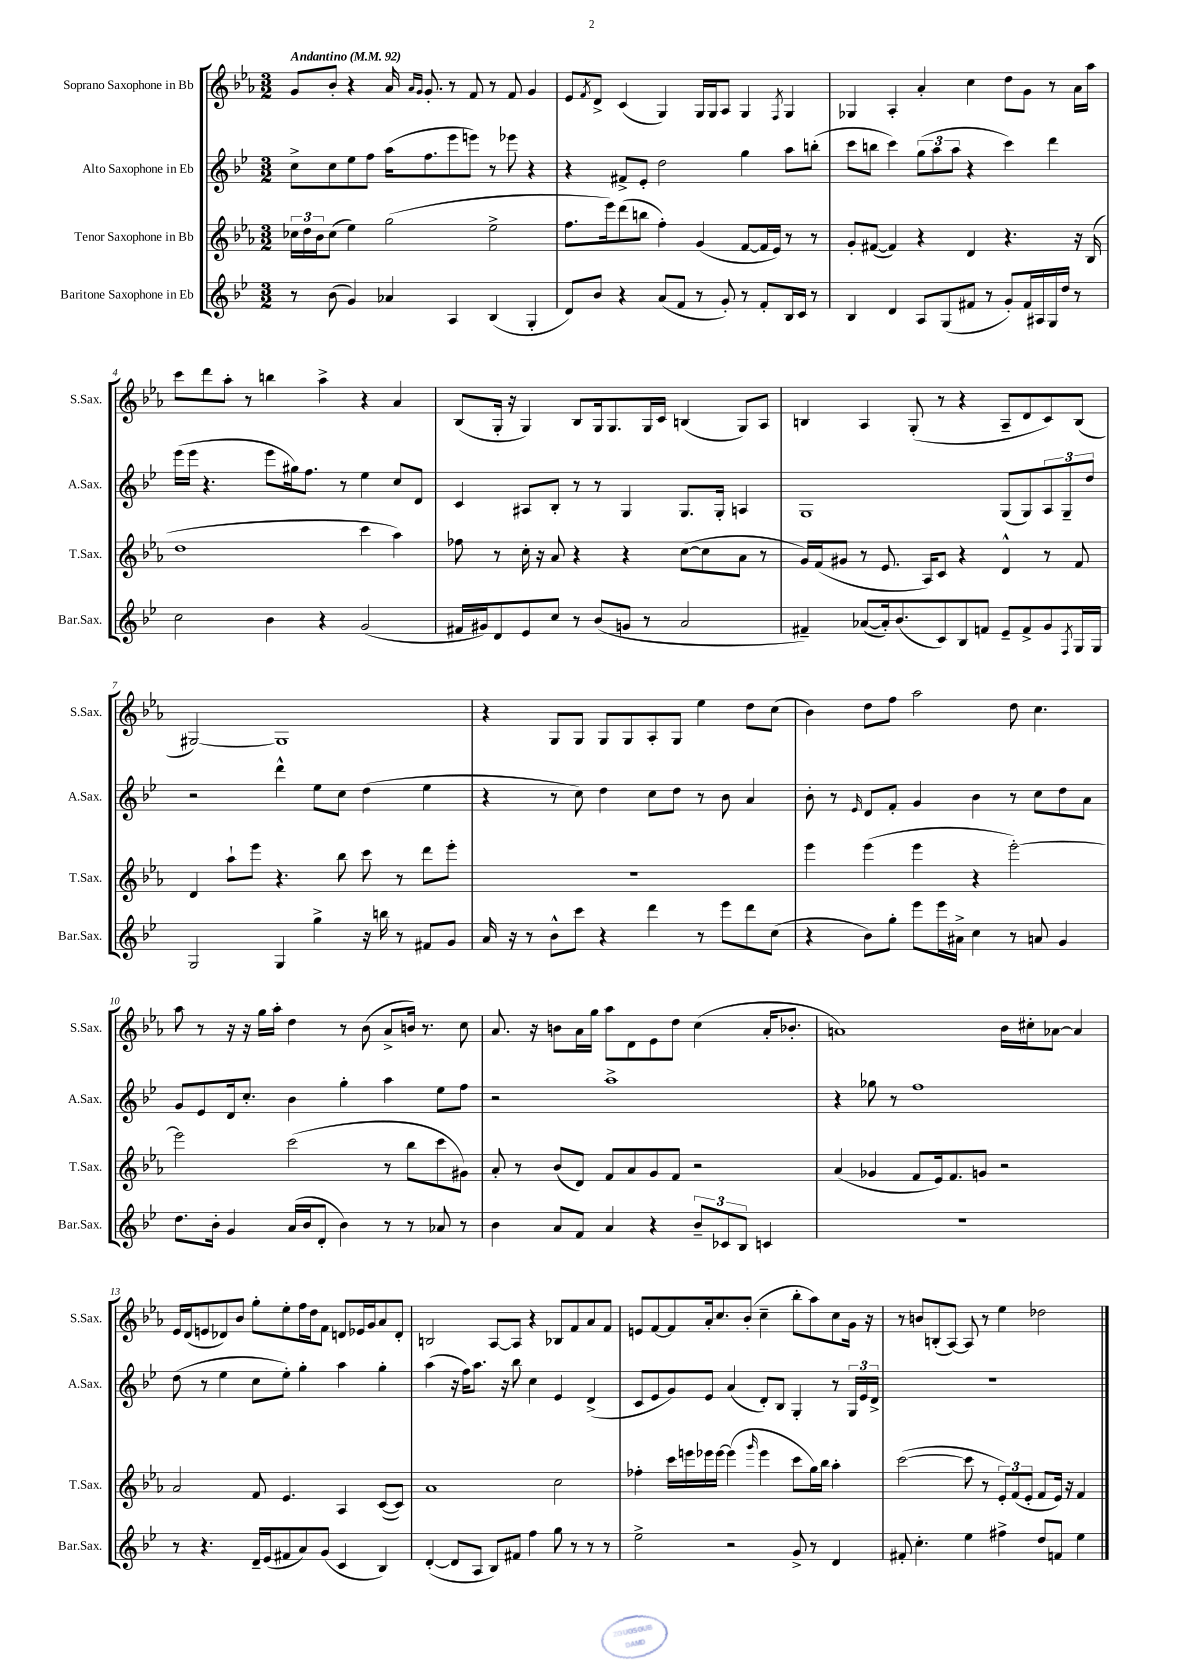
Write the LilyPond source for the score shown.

<<
\new StaffGroup <<
\new Staff = "s0" \with { instrumentName = "Soprano Saxophone in Bb" shortInstrumentName = "S.Sax." } {
    \clef treble \key ees \major \numericTimeSignature \time 3/2 \tempo "Andantino" 4 = 92
    g'8 bes'8-. r4 aes'16 \grace { aes'16 g'16 } g'8.-. r8 f'8 r8 f'8 g'4 |
    ees'8 \acciaccatura { f'8 } d'8-> c'4( g4) g16 g16 aes8 g4 \acciaccatura { f8 } g4 |
    ges4 aes4-. aes'4-. c''4 d''8 g'8 r8 aes'16 aes''16 |
    c'''8 d'''8 aes''8-. r8 b''4 aes''4-> r4 aes'4 |
    bes8( g16-. r16 g4) bes8 g16 g8. g16 c'16 b4( g8) aes8 |
    b4 aes4 g8-.( r8 r4 aes8-- d'8 c'8) b8( |
    gis2~) gis1 |
    r4 g8 g8 g8 g8 aes8-. g8 ees''4 d''8 c''8( |
    bes'4) d''8 f''8 aes''2 d''8 c''4. |
    aes''8 r8 r16 r16 g''16 aes''16-. d''4 r8 bes'8( aes'8-> b'16) r8. c''8 |
    aes'8. r16 b'8 aes'16 g''16 aes''8 d'8 ees'8 d''8 c''4( aes'16-. bes'8.-. |
    a'1) bes'16 cis''16-. aes'8~ aes'4 |
    ees'16 d'16( e'8 des'8) bes'8 g''8-. ees''8-. f''16 d''16 f'8 d'8 ees'16 g'16 aes'8 d'8-. |
    b2 aes8~ aes8 r4 bes8 f'8 aes'8 f'8 |
    e'8 f'8~ f'8 aes'16-. c''8. bes'8-.( c''4-- bes''8-. aes''8) c''8 g'16 r16 |
    r8 b'8 b8-.( aes8~) aes8 r8 ees''4 des''2 \bar "|." |
}
\new Staff = "s1" \with { instrumentName = "Alto Saxophone in Eb" shortInstrumentName = "A.Sax." } {
    \clef treble \key bes \major \numericTimeSignature \time 3/2
    c''8-> c''8 ees''8 f''8 a''16( f''8. ees'''8 e'''8) r8 ees'''8 r4 |
    r4 fis'8-> ees'8-. d''2 g''4 a''8 b''8-.( |
    c'''8 b''8 c'''4) \tuplet 3/2 { g''8( a''8 a''8 } r4 c'''4) d'''4 |
    ees'''16( ees'''16 r4. ees'''8 gis''16) f''8. r8 ees''4 c''8 d'8 |
    c'4 ais8 bes8-. r8 r8 g4 g8. g16-. a4 |
    g1 g8( g8) \tuplet 3/2 { a8 g8-- d''8 } |
    r2 d'''4-^ ees''8 c''8 d''4( ees''4 |
    r4 r8 c''8) d''4 c''8 d''8 r8 bes'8 a'4 |
    bes'8-. r8 \grace { ees'16 } d'8 f'8-. g'4 bes'4 r8 c''8 d''8 a'8 |
    g'8 ees'8 d'16 c''8.-. bes'4 g''4-. a''4 ees''8 f''8 |
    r2 a''1-> |
    r4 ges''8 r8 f''1 |
    d''8( r8 ees''4 c''8 ees''8-.) g''4-. a''4 g''4-. |
    a''4( r16 f''16) a''8. r16 bes''8 c''4 ees'4 d'4->( |
    c'8 ees'8 g'8) ees'8 a'4( d'8-.) bes8 g4-. r8 \tuplet 3/2 { g16 ees'16 d'16-> } |
    R1. \bar "|." |
}
\new Staff = "s2" \with { instrumentName = "Tenor Saxophone in Bb" shortInstrumentName = "T.Sax." } {
    \clef treble \key ees \major \numericTimeSignature \time 3/2
    \tuplet 3/2 { ces''16 d''16 bes'16 } ces''8( ees''4) g''2( ees''2-> |
    f''8. ees'''16) d'''8( b''8 f''4-.) g'4( f'8~ f'16 ees'16) r8 r8 |
    g'8-. fis'8~( fis'4) r4 d'4 r4. r16 bes16( |
    d''1 c'''4 aes''4) |
    fes''8 r8 c''16-. r16 aes'8 r4 r4 c''8~( c''8 aes'8 r8 |
    g'16) f'16( gis'8 r8 ees'8. aes16) c'8 r4 d'4-^ r8 f'8 |
    d'4 aes''8-! ees'''8 r4. bes''8 c'''8 r8 d'''8 ees'''8-. |
    R1. |
    ees'''4 ees'''4( ees'''4 r4 ees'''2~-.) |
    ees'''2 c'''2( r8 bes''8 c'''8 gis'8) |
    aes'8-. r8 bes'8( d'8) f'8 aes'8 g'8 f'8 r2 |
    aes'4( ges'4 f'8 ees'16) f'8. g'8 r2 |
    aes'2 f'8 ees'4. aes4 c'8~( c'8) |
    aes'1 c''2 |
    fes''4-. c'''16 e'''16 ees'''16 ees'''16~ ees'''4( \grace { g'''16 } ees'''4 c'''8 g''16) bes''16 aes''4-. |
    c'''2~( c'''8 r8 \tuplet 3/2 { ees'8-.) f'8( ees'8-. } f'8 ees'16) r16 f'4 \bar "|." |
}
\new Staff = "s3" \with { instrumentName = "Baritone Saxophone in Eb" shortInstrumentName = "Bar.Sax." } {
    \clef treble \key bes \major \numericTimeSignature \time 3/2
    r8 bes'8( g'4) aes'4 a4 bes4( g4-. |
    d'8) bes'8 r4 a'8( f'8 r8 g'8-.) r8 f'8-. bes16 c'16 r8 |
    bes4 d'4 a8 g8( fis'8 r8 g'8-.) fis'16 ais16 g16 d''16 r8 |
    c''2 bes'4 r4 g'2( |
    fis'16 gis'16) d'8 ees'8 c''8 r8 bes'8( g'8 r8 a'2 |
    fis'4--) aes'8~( aes'16-.) bes'8.( c'8) bes8 f'8 ees'8-- f'8-> g'8 \acciaccatura { f8 } g16 g16 |
    g2 g4 g''4-> r16 b''16 r8 fis'8 g'8 |
    a'16 r16 r8 bes'8-^ c'''8 r4 d'''4 r8 ees'''8 d'''8 c''8( |
    r4 bes'8) g''8-. ees'''8 ees'''16 ais'16-> c''4 r8 a'8 g'4 |
    d''8. bes'16-. g'4 a'16( bes'16 d'8-. bes'4) r8 r8 aes'8 r8 |
    bes'4 a'8 f'8 a'4 r4 \tuplet 3/2 { bes'8-- ces'8 bes8 } c'4 |
    R1. |
    r8 r4. d'16-- ees'16( fis'8 a'8) g'8( c'4 bes4) |
    d'4~-.( d'8 a8 bes8) fis'8 f''4 g''8 r8 r8 r8 |
    ees''2-> r2 g'8-> r8 d'4 |
    fis'8-. c''4.-. ees''4 fis''4-> d''8 f'8 ees''4 \bar "|." |
}
>>
>>
